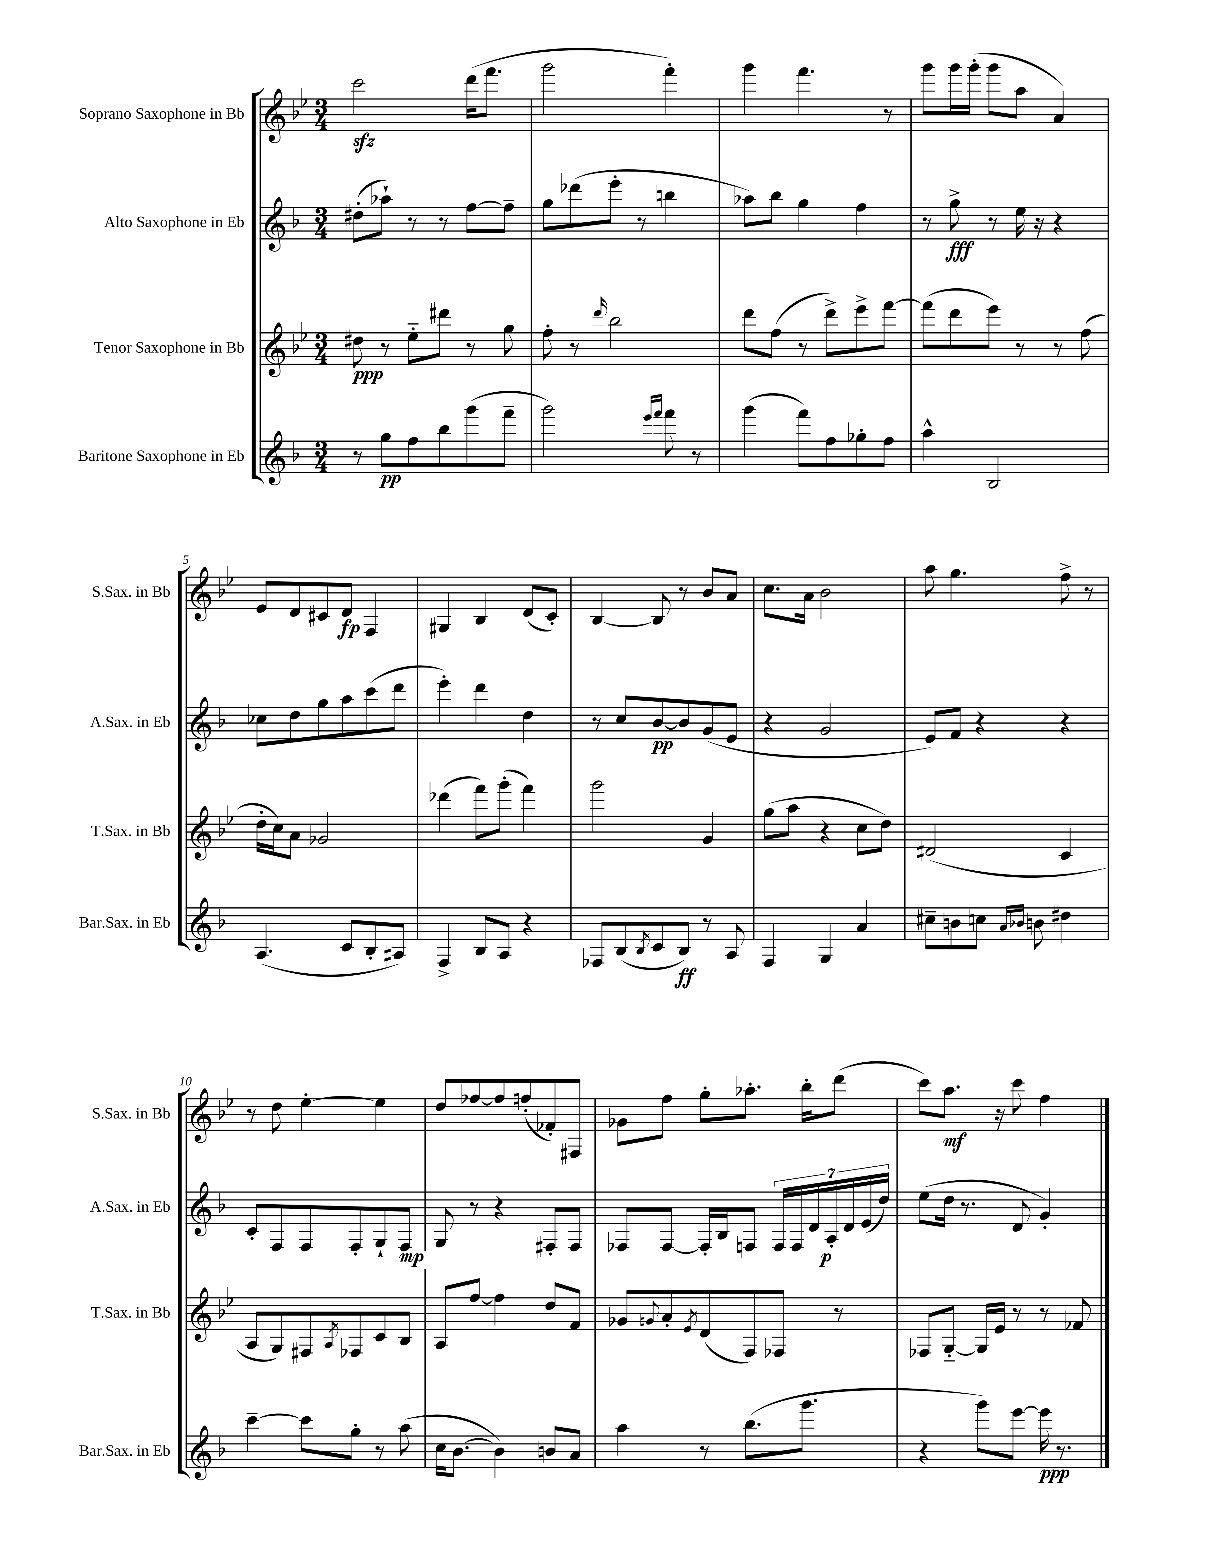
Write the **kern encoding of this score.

**kern	**kern	**kern	**kern
*staff4	*staff3	*staff2	*staff1
*clefG2	*clefG2	*clefG2	*clefG2
*k[b-]	*k[b-e-]	*k[b-]	*k[b-e-]
*M3/4	*M3/4	*M3/4	*M3/4
8r	8dd#	(8dd#'	2ccc
8gg	8r	8aa-`)	.
8ff	8ee-'~	8r	.
8bb-	8ddd#	8r	.
(8ggg	8r	[8ff	(16ddd
.	.	.	8.fff
8fff~	8gg	8ff~]	.
=	=	=	=
2ggg)	8ff'	8gg	2ggg
.	8r	(8ddd-	.
.	16qqddd	.	.
.	2bb-	8eee'	.
.	.	8r	.
16qqeee	.	.	.
16qqfff	.	.	.
8fff	.	4bb	4fff')
8r	.	.	.
=	=	=	=
(4ggg	8ddd	8aa-)	4ggg
.	(8ff	8bb-	.
8fff)	8r	4gg	4.fff
8ff	8ddd^)	.	.
8gg-'	8eee-^	4ff	.
8ff	[8fff	.	8r
=	=	=	=
4aa^^	(8fff]	8r	8ggg
.	8ddd	8gg^	16ggg
.	.	.	(16ggg'
2B-	8eee-)	8r	8ggg
.	8r	16ee	8aa
.	.	16r	.
.	8r	4r	4a)
.	(8ff	.	.
=	=	=	=
(4.A	16dd'	8cc-	8e-
.	16cc)	.	.
.	8a	8dd	8d
.	2g-	8gg	8c#
8c	.	8aa	8d
8B-'	.	(8ccc	4F
8A#)	.	8ddd	.
=	=	=	=
4F^	(4ddd-	4eee')	4G#
8B-	8fff)	4ddd	4B-
8A	(8ggg'	.	.
4r	4fff)	4dd	(8d
.	.	.	8c')
=	=	=	=
8F-	2ggg	8r	[4B-
(8B-	.	8cc	.
8qB-	.	.	.
8c	.	[8b-	8B-]
8B-)	.	8b-]	8r
8r	4g	(8g	8b-
8A	.	8e	8a
=	=	=	=
4F	(8gg	4r	8.cc
.	8aa	.	.
.	.	.	16a
4G	4r	2g	2b-
4a	8cc	.	.
.	8dd)	.	.
=	=	=	=
8cc#~	(2d#	8e)	8aa
8b	.	8f	4.gg
8cc	.	4r	.
16qqa	.	.	.
16qqb-	.	.	.
8b	.	.	.
4dd#	4c	4r	8ff^
.	.	.	8r
=	=	=	=
[4ccc~	8A	8c'	8r
.	8G)	8F	8dd
8ccc]	8F#	8F	[4ee-'
.	8qA	.	.
8gg'	8F-	8F'	.
8r	8c	8G`	4ee-]
(8aa	8B-	8F	.
=	=	=	=
16cc	8A	8G	8dd
[8.b-	.	.	.
.	[8ff	8r	[8ff-
4b-])	4ff]	4r	8ff-]
.	.	.	(8ff'
8b	8dd	8F#'	8f-')
8a	8f	8F#	8F#
=	=	=	=
4aa	8g-	8F-	8g-
.	8qqg	.	.
.	8a'	[8F-	8ff
.	8qe-	.	.
8r	(8d	16F-']	8gg'
.	.	16B-	.
(8.bb-	8F)	8F	8.aa-'
.	8F-	28F	.
.	.	28F	.
8.ggg	.	.	16bb-'
.	.	28d	.
.	.	28A'	.
.	8r	.	(8ddd
.	.	28d	.
.	.	(28e	.
.	.	28dd)	.
=	=	=	=
4r	8F-	(8ee	8ccc)
.	[8G'~	16dd	8.aa
.	.	8.r	.
8ggg)	16G]	.	.
.	16e-	.	16r
[8eee	8r	8d	8ccc
16eee]	8r	4g')	4ff
8.r	.	.	.
.	8f-	.	.
==	==	==	==
*-	*-	*-	*-
